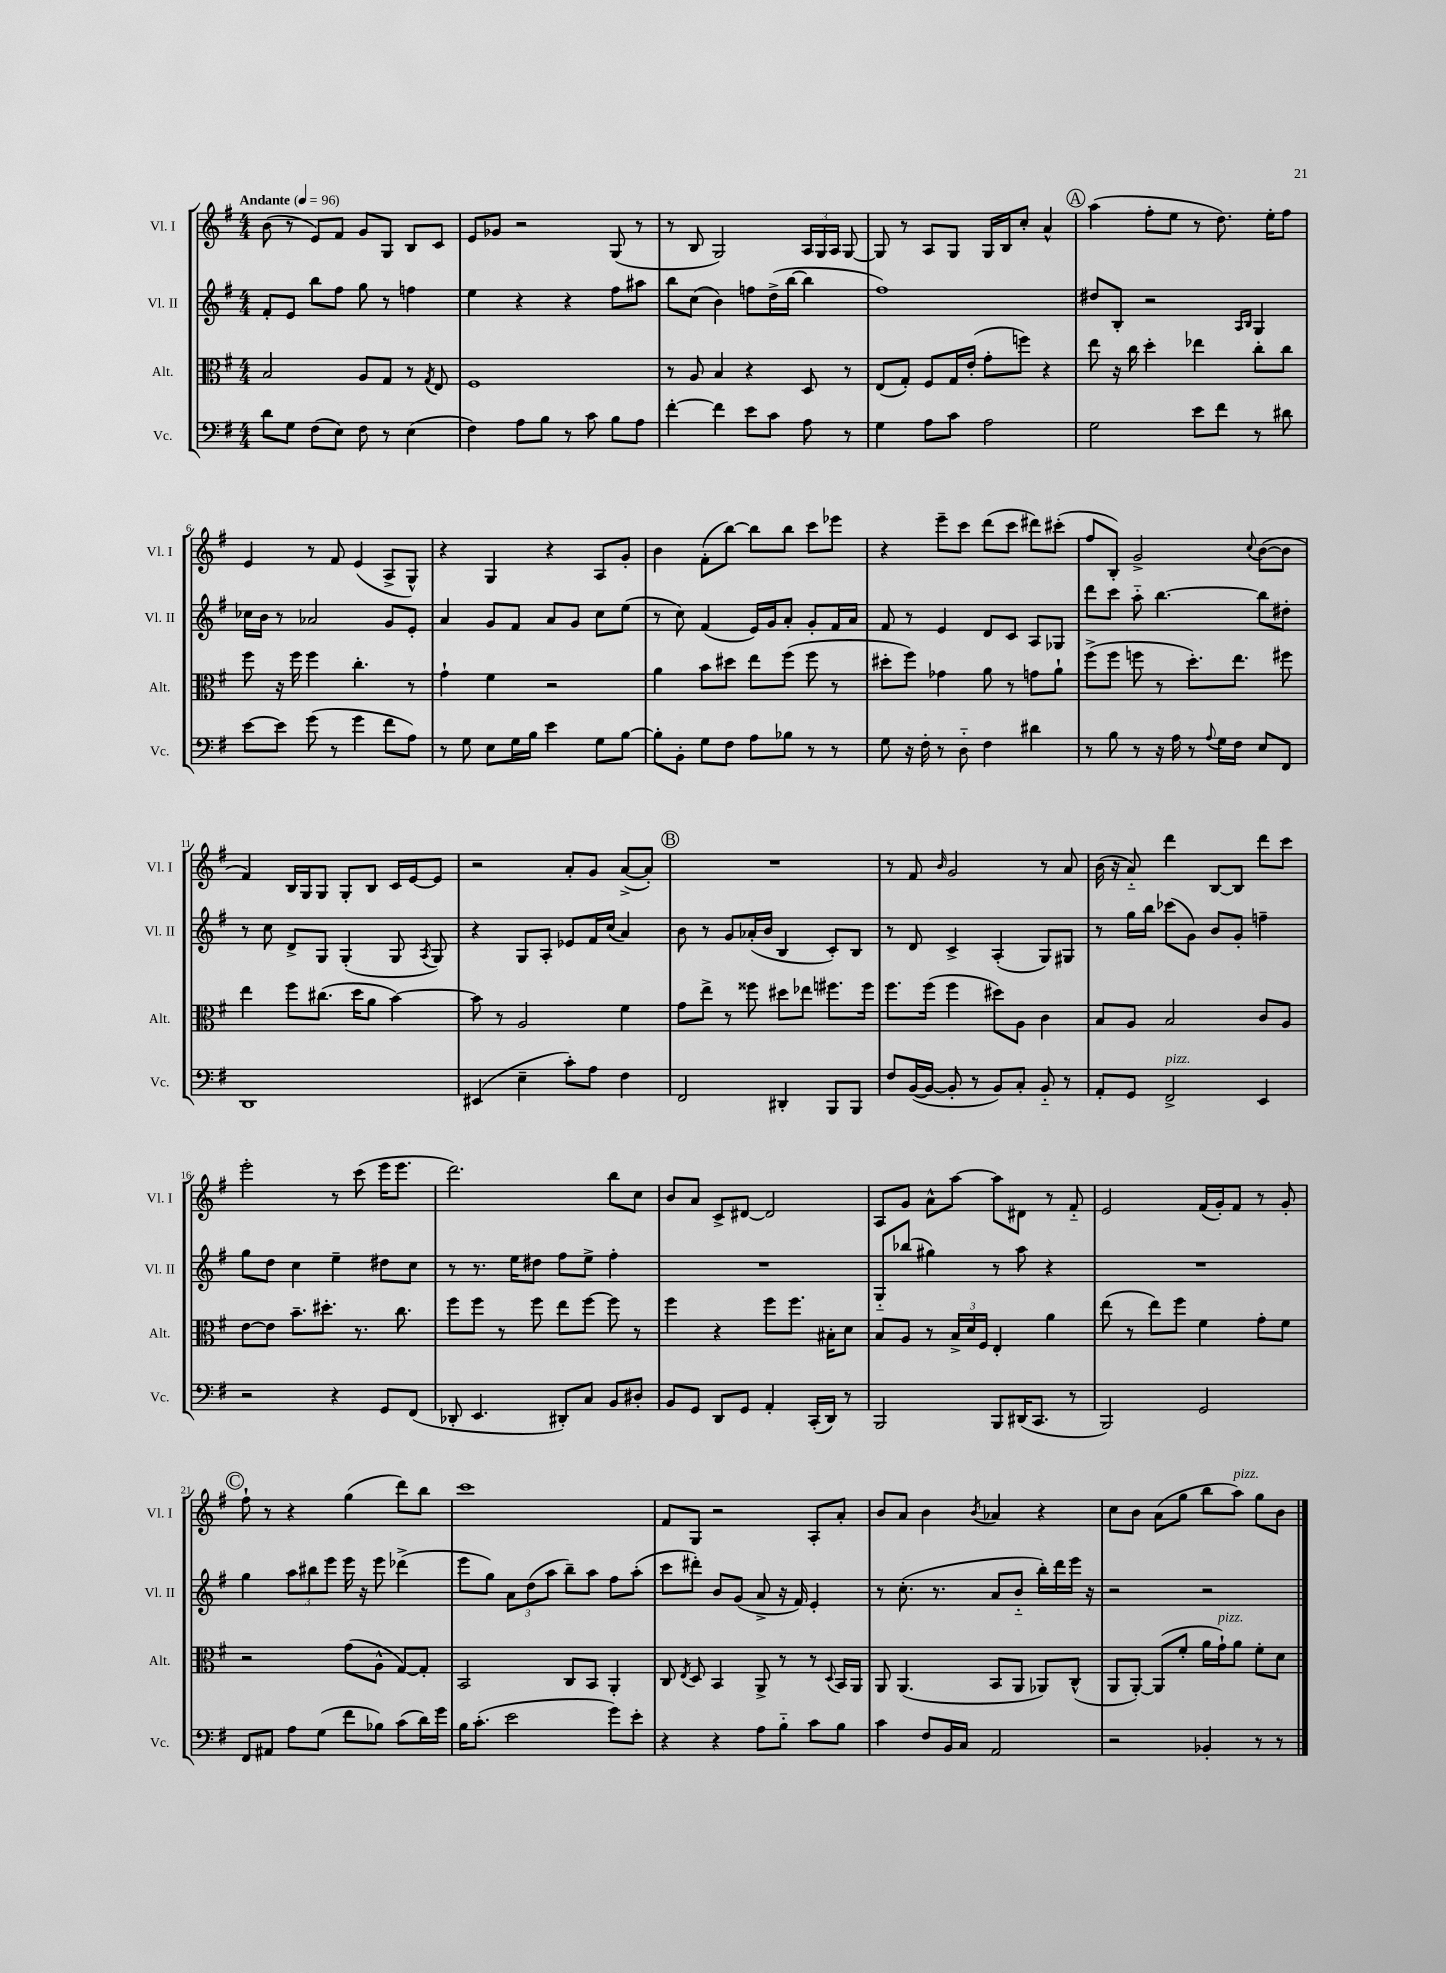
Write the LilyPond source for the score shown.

<<
\new StaffGroup <<
\new Staff = "s0" \with { instrumentName = "Vl. I" shortInstrumentName = "Vl. I" } {
    \clef treble \key g \major \numericTimeSignature \time 4/4 \tempo "Andante" 4 = 96
    \autoBeamOff b'8( r8 e'8[) fis'8] g'8[ g8] b8[ c'8] |
    e'8[ ges'8] r2 g8( r8 |
    r8 b8 g2) \tuplet 3/2 { a16[ g16 a16] } g8~ |
    g8 r8 a8[ g8] g16[ b16 c''8]-. a'4-^ |
    \mark \markup { \circle "A" } a''4( fis''8[-. e''8] r8 d''8.) e''16[-. fis''8] |
    e'4 r8 fis'8 e'4( a8[-> g8]-^) |
    r4 g4 r4 a8[ g'8]-. |
    b'4 fis'8[-.( b''8]~) b''8[ b''8] c'''8[ ees'''8] |
    r4 e'''8[-- c'''8] d'''8[( c'''8] dis'''8[) cis'''8]-.( |
    fis''8[ b8]-.) g'2-> \appoggiatura { c''8 } b'8[~( b'8] |
    fis'4) b16[ g16 g8] g8[-. b8] c'16[ e'16~ e'8] |
    r2 a'8[-. g'8] a'8[~->( a'8]-.) |
    \mark \markup { \circle "B" } R1 |
    r8 fis'8 \grace { b'16 } g'2 r8 a'8 |
    b'16( r16 a'8-_) d'''4 b8[~ b8] d'''8[ c'''8] |
    e'''2-. r8 c'''8( e'''16[ e'''8.] |
    d'''2.) b''8[ c''8] |
    b'8[ a'8] c'8[-> dis'8]~ dis'2 |
    a8[ g'8] a'8[-^ a''8]~ a''8[ dis'8] r8 fis'8-_ |
    e'2 fis'16[( g'16-.) fis'8] r8 g'8-. |
    \mark \markup { \circle "C" } fis''8-! r8 r4 g''4( d'''8[) b''8] |
    c'''1 |
    fis'8[ g8] r2 a8[-. a'8]-. |
    b'8[ a'8] b'4 \acciaccatura { b'8 } aes'4 r4 |
    c''8[ b'8] a'8[( g''8] b''8[ a''8]^\markup { \italic "pizz." }) g''8[ b'8] \bar "|." |
}
\new Staff = "s1" \with { instrumentName = "Vl. II" shortInstrumentName = "Vl. II" } {
    \clef treble \key g \major \numericTimeSignature \time 4/4
    \autoBeamOff fis'8[-. e'8] b''8[ fis''8] g''8 r8 f''4 |
    e''4 r4 r4 fis''8[ ais''8] |
    b''8[ c''8]( b'4) f''8[ d''16->( b''16]~ b''4 |
    fis''1) |
    \mark \markup { \circle "A" } dis''8[ b8]-. r2 \grace { a16[ b16] } g4 |
    ces''16[ b'16] r8 aes'2 g'8[ e'8]-. |
    a'4 g'8[ fis'8] a'8[ g'8] c''8[ e''8]( |
    r8 c''8) fis'4( e'16[) g'16 a'8]-. g'8[-. fis'16 a'16] |
    fis'8 r8 e'4 d'8[ c'8] a8[ ges8] |
    d'''8[ c'''8] a''8-_ b''4.~ b''8[ dis''8]-. |
    r8 c''8 d'8[-> g8] g4-.( g8 \acciaccatura { a8 } g8) |
    r4 g8[ a8]-. ees'8[ fis'16 c''16]( a'4) |
    \mark \markup { \circle "B" } b'8 r8 g'8[ aes'16-.( b'16] b4 c'8[-.) b8] |
    r8 d'8 c'4-> a4-.( g8[) gis8] |
    r8 g''16[ b''16] ces'''8[( g'8]) b'8[ g'8]-. f''4-- |
    g''8[ d''8] c''4 e''4-- dis''8[ c''8] |
    r8 r8. e''16[ dis''8] fis''8[ e''8]-> fis''4-. |
    R1 |
    g8[-_ bes''8]( gis''4) r8 a''8 r4 |
    R1 |
    \mark \markup { \circle "C" } g''4 \tuplet 3/2 { a''8[ bis''8 e'''8] } e'''16 r16 e'''8 des'''4->( |
    e'''8[ g''8]) \tuplet 3/2 { a'8[ d''8( a''8] } b''8[--) a''8] fis''8[ a''8]-.( |
    c'''8[ dis'''8]-.) b'8[ g'8]( a'8-> r16 fis'16) e'4-. |
    r8 c''8.-.( r8. a'8[ b'8]-_ b''16[-.) d'''16 e'''16] r16 |
    r2 r2 \bar "|." |
}
\new Staff = "s2" \with { instrumentName = "Alt." shortInstrumentName = "Alt." } {
    \clef alto \key g \major \numericTimeSignature \time 4/4
    \autoBeamOff b2 a8[ g8] r8 \acciaccatura { g8 } e8 |
    fis1 |
    r8 a8 b4 r4 d8 r8 |
    e8[( g8]-.) fis8[ g16 e'16]-.( g'8[-. f''8]) r4 |
    \mark \markup { \circle "A" } e''8 r16 c''16 d''4-. ees''4 c''8[-. c''8] |
    fis''8 r16 fis''16 fis''4 c''4.-. r8 |
    g'4-! fis'4 r2 |
    a'4 b'8[ dis''8] e''8[ fis''8]( fis''8 r8 |
    dis''8[-. fis''8]) ges'4 a'8 r8 g'8[ a'8]-! |
    fis''8[->( fis''8] f''8 r8 d''8.[-.) e''8.] fis''8 |
    e''4 fis''8[ cis''8.]( d''16[ a'8] b'4~) |
    b'8 r8 a2 fis'4 |
    \mark \markup { \circle "B" } g'8[ e''8]-> r8 fisis''8 dis''8[ ees''8] fis''8.[ fis''16] |
    fis''8.[ fis''16]( fis''4 dis''8[) a8] c'4 |
    b8[ a8] b2 c'8[ a8] |
    e'8[~ e'8] b'8.[-- dis''8.]-. r8. c''8. |
    fis''8[ fis''8] r8 fis''8 e''8[ fis''8]~ fis''8 r8 |
    fis''4 r4 fis''8[ fis''8.] bis16[-. d'8] |
    b8[ a8] r8 \tuplet 3/2 { b16[-> d'16 fis16] } e4-. a'4 |
    e''8( r8 e''8[) fis''8] fis'4 g'8[-. fis'8] |
    \mark \markup { \circle "C" } r2 g'8[( a8]-^ g8[~) g8]-. |
    b,2 c8[ b,8] a,4-. |
    c8 \acciaccatura { e8 } d8 b,4 a,8-> r8 r8 \appoggiatura { d8 } b,16[ a,16] |
    a,8 a,4.( b,8[ a,8] aes,8[) c8]-^( |
    a,8[ a,8]~-.) a,8[( fis'8]-. a'16[ g'16-!^\markup { \italic "pizz." }) a'8] fis'8[-. d'8] \bar "|." |
}
\new Staff = "s3" \with { instrumentName = "Vc." shortInstrumentName = "Vc." } {
    \clef bass \key g \major \numericTimeSignature \time 4/4
    \autoBeamOff d'8[ g8] fis8[( e8]) fis8 r8 e4( |
    fis4) a8[ b8] r8 c'8 b8[ a8] |
    fis'4~-. fis'4 e'8[ c'8] a8 r8 |
    g4 a8[ c'8] a2 |
    \mark \markup { \circle "A" } g2 e'8[ fis'8] r8 dis'8 |
    e'8[~ e'8] g'8( r8 g'4 fis'8[ a8]) |
    r8 g8 e8[ g16 b16] e'4 g8[ b8]~ |
    b8[-. b,8]-. g8[ fis8] a8[ bes8] r8 r8 |
    g8 r16 fis16-. r8 d8-_ fis4 dis'4 |
    r8 b8 r8 r16 a16 r8 \appoggiatura { a8 } g16[ fis16] e8[ fis,8] |
    d,1 |
    eis,4( e4-- c'8[-.) a8] fis4 |
    \mark \markup { \circle "B" } fis,2 dis,4-. b,,8[ b,,8] |
    fis8[ b,16~( b,16]~ b,8-. r8 b,8[) c8]-. b,8-_ r8 |
    a,8[-. g,8] fis,2->^\markup { \italic "pizz." } e,4 |
    r2 r4 g,8[ fis,8]( |
    des,8-. e,4. dis,8[-.) c8] b,8[ dis8]-. |
    b,8[ g,8] d,8[ g,8] a,4-. c,16[-.( d,16]) r8 |
    b,,2 b,,8[ dis,16( c,8.] r8 |
    b,,2) g,2 |
    \mark \markup { \circle "C" } fis,8[ ais,8] a8[ g8]( fis'8[ bes8]) c'8[( d'16) g'16] |
    b16[ c'8.]-.( e'2 g'8[) e'8]-. |
    r4 r4 a8[ b8]-_ c'8[ b8] |
    c'4 fis8[ b,16 c16] a,2 |
    r2 bes,4-. r8 r8 \bar "|." |
}
>>
>>
